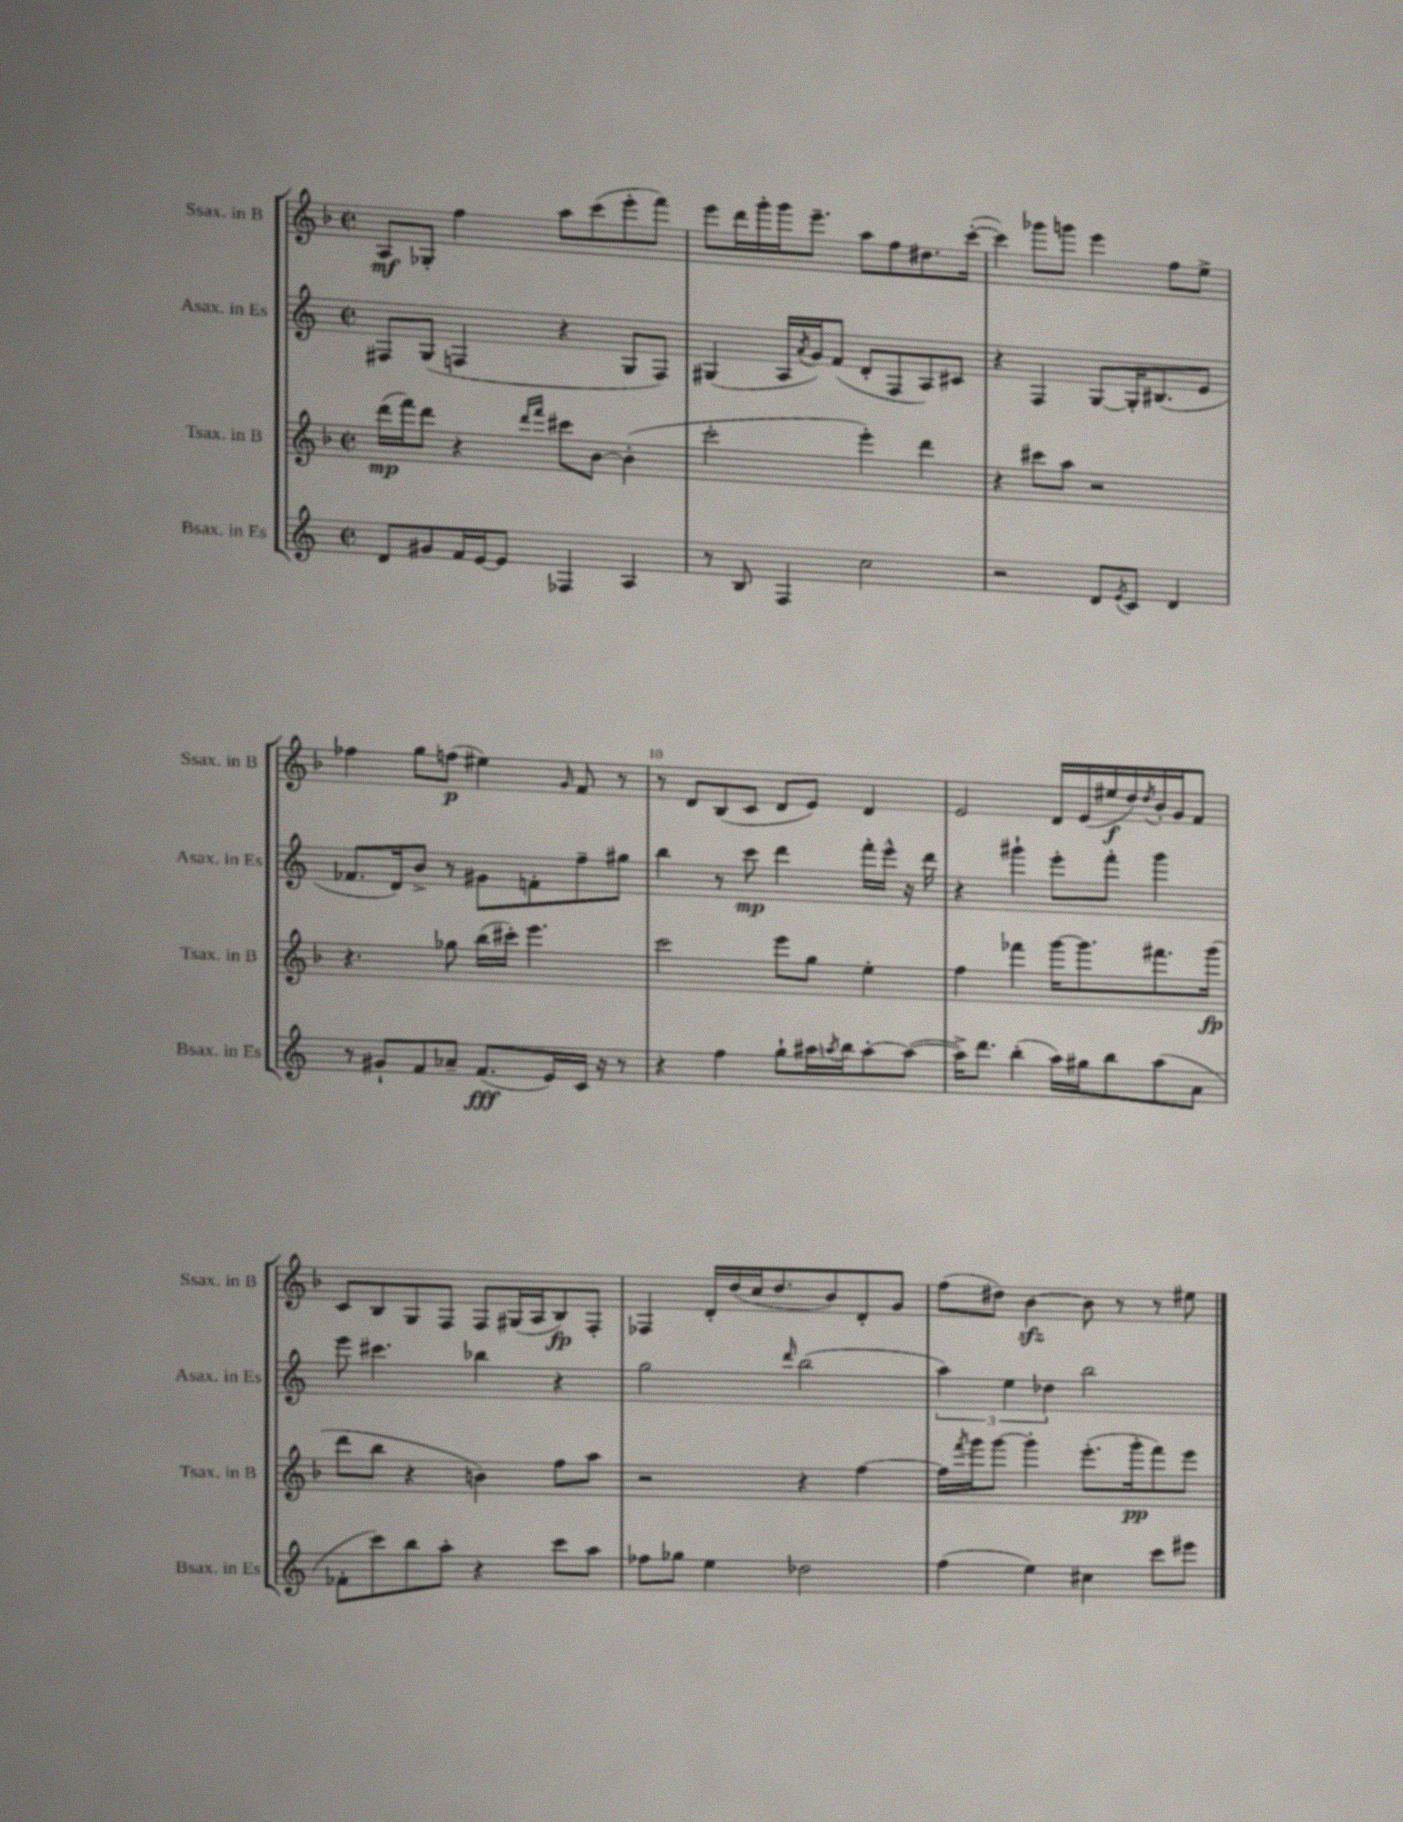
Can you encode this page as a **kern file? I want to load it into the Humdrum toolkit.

**kern	**dynam	**kern	**dynam	**kern	**dynam	**kern	**dynam
*part4	*part4	*part3	*part3	*part2	*part2	*part1	*part1
*staff4	*staff4	*staff3	*staff3	*staff2	*staff2	*staff1	*staff1
*I"Bsax. in Es	*	*I"Tsax. in B	*	*I"Asax. in Es	*	*I"Ssax. in B	*
*I'Bsax. in Es	*	*I'Tsax. in B	*	*I'Asax. in Es	*	*I'Ssax. in B	*
*clefG2	*	*clefG2	*	*clefG2	*	*clefG2	*
*k[]	*	*k[b-]	*	*k[]	*	*k[b-]	*
*M2/2	*	*M2/2	*	*M2/2	*	*M2/2	*
*met(c|)	*	*met(c|)	*	*met(c|)	*	*met(c|)	*
=6	=6	=6	=6	=6	=6	=6	=6
8d/L	.	(16ddd\LL	mp	8F#X/L	.	8A/L	mf
.	.	16fff\J)	.	.	.	.	.
8g#X/	.	8ddd\J	.	(8G/J	.	8G-X'/J	.
16f/L	.	4r	.	4Fn/	.	4ff\	.
[16e/J	.	.	.	.	.	.	.
8e/J]	.	.	.	.	.	.	.
.	.	16qqddd/LL	.	.	.	.	.
.	.	16qqfff/JJ	.	.	.	.	.
4F-X/	.	8ccc#X\L	.	4r	.	8aa\L	.
.	.	[8b-\J	.	.	.	(8ccc\	.
4A/	.	(4b-'\]	.	8G/L	.	8eee'\	.
.	.	.	.	8F/J)	.	8fff\J)	.
=7	=7	=7	=7	=7	=7	=7	=7
8r	.	2ccc'\	.	(4G#X/	.	8eee\L	.
8B/	.	.	.	.	.	16ddd\L	.
.	.	.	.	.	.	16ggg'\	.
4F/	.	.	.	16A/LL	.	16ggg\J	.
.	.	.	.	8qa/	.	.	.
.	.	.	.	16g/J)	.	8.eee~\J	.
.	.	.	.	(8f/J	.	.	.
2cc\	.	4eee'\)	.	8d'/L	.	8aa\L	.
.	.	.	.	8F/	.	8ff\	.
.	.	4ddd\	.	8A/)	.	8.dd#X\	.
.	.	.	.	8c#X/J	.	.	.
.	.	.	.	.	.	([16ccc'\Jk	.
=8	=8	=8	=8	=8	=8	=8	=8
2r	.	4r	.	4r	.	4ccc\])	.
.	.	8ccc#X\L	.	4F/	.	8ggg-X\L	.
.	.	8aa\J	.	.	.	8gggn\J	.
8d/L	.	2r	.	[8G/L	.	4eee\	.
8qe/	.	.	.	.	.	.	.
8c/J	.	.	.	16G'/K]	.	.	.
.	.	.	.	(8.B#X/	.	.	.
4d/	.	.	.	.	.	8ff\L	.
.	.	.	.	8e/J	.	8ee^\J	.
!!LO:LB:g=z
=9	=9	=9	=9	=9	=9	=9	=9
8r	.	4.r	.	8.f-X/L	.	4ff-X\	.
8g#X`/L	.	.	.	.	.	.	.
.	.	.	.	16d/k)	.	.	.
8f/	.	.	.	8b^/J	.	8gg\L	.
8a-X~/J	.	8gg-X\	.	8r	.	(8ffn\J	p
(8.f/L	fff	(16bb-\LL	.	8g#X\L	.	4ee#X\)	.
.	.	16ccc#X'\JJ)	.	.	.	.	.
.	.	4.eee\	.	8fn'\	.	.	.
16e/L)	.	.	.	.	.	.	.
.	.	.	.	.	.	16qqg/	.
16c/JJ	.	.	.	8ff~\	.	8f/	.
16r	.	.	.	.	.	.	.
8r	.	.	.	8gg#X\J	.	8r	.
=10	=10	=10	=10	=10	=10	=10	=10
4r	.	2ccc\	.	4bb\	.	8r	.
.	.	.	.	.	.	8d/L	.
4ff\	.	.	.	8r	.	(8B-/	.
.	.	.	.	8ccc\	mp	8c/J	.
8gg`\L	.	8eee\L	.	4ddd\	.	8d/L	.
16aa#X\L	.	8gg\J	.	.	.	8e/J)	.
8qaan/	.	.	.	.	.	.	.
16bb\J	.	.	.	.	.	.	.
[8aa'\	.	4ee'\	.	16fff'\LL	.	4d/	.
.	.	.	.	16eee^^\JJ	.	.	.
(8aa\J_	.	.	.	16r	.	.	.
.	.	.	.	16ddd\	.	.	.
=11	=11	=11	=11	=11	=11	=11	=11
16aa^\KL])	.	4ff\	.	4r	.	2e/	.
8.ddd\J	.	.	.	.	.	.	.
(4bb'\	.	4fff-X\	.	4ggg#X`\	.	.	.
16aa\LL)	.	[16ggg\KL	.	8eee'\L	.	16d/LL	.
16gg#X\J	.	8.ggg\]	.	.	.	(16e/	.
8bb\	.	.	.	8fff'\J	.	16ee#X/	f
.	.	.	.	.	.	16dd/)	.
.	.	.	.	.	.	8qdd/	.
(8aa\	.	8.fff#X\	.	4ggg#\	.	16b-'/	.
.	.	.	.	.	.	16g/J	.
8a\J	.	.	.	.	.	8f/J	.
.	.	(16ggg\Jk	fp	.	.	.	.
!!LO:LB:g=z
=12	=12	=12	=12	=12	=12	=12	=12
8f-X'\L	.	8ddd\L	.	8eee\	.	8c/L	.
8ccc\)	.	8bb-\J	.	4.ccc#X\	.	8B-/	.
8bb\	.	4r	.	.	.	8G/	.
8aa'\J	.	.	.	.	.	8F/J	.
4r	.	4bn\)	.	4bb-X\	.	8F/L	.
.	.	.	.	.	.	(16G#X/L	.
.	.	.	.	.	.	16A/J	.
8ccc\L	.	8ff\L	.	4r	.	8B-/)	fp
8aa\J	.	8aa\J	.	.	.	8F'/J	.
=13	=13	=13	=13	=13	=13	=13	=13
8ff-X\L	.	2r	.	2gg\	.	4F-X/	.
8gg-X\J	.	.	.	.	.	.	.
4ee\	.	.	.	.	.	16d'/LL	.
.	.	.	.	.	.	(16dd/	.
.	.	.	.	.	.	16cc/J	.
.	.	.	.	.	.	8.dd/	.
.	.	.	.	16qqddd/	.	.	.
2dd-X\	.	4r	.	(2bb\	.	.	.
.	.	.	.	.	.	8b-/)	.
.	.	[4ff\	.	.	.	8d'/	.
.	.	.	.	.	.	8g/J	.
=14	=14	=14	=14	=14	=14	=14	=14
(4ff\	.	16ff\LL]	.	6aa\)	.	(8ff\L	.
.	.	8qfff/	.	.	.	.	.
.	.	16ggg\J	.	.	.	.	.
.	.	[8ggg\J	.	.	.	8dd#X\J)	.
.	.	.	.	6ee\	.	.	.
4ee\)	.	4ggg'\]	.	.	.	[4b-zz\	.
.	.	.	.	6dd-X\	.	.	.
4cc#X\	.	(8.eee'\L	.	2bb\	.	8b-\]	.
.	.	.	.	.	.	8r	.
.	.	16ggg'\k	pp	.	.	.	.
8ccc\L	.	8fff\)	.	.	.	8r	.
8eee#X\J	.	8eee\J	.	.	.	8ee#X\	.
==	==	==	==	==	==	==	==
*-	*-	*-	*-	*-	*-	*-	*-
